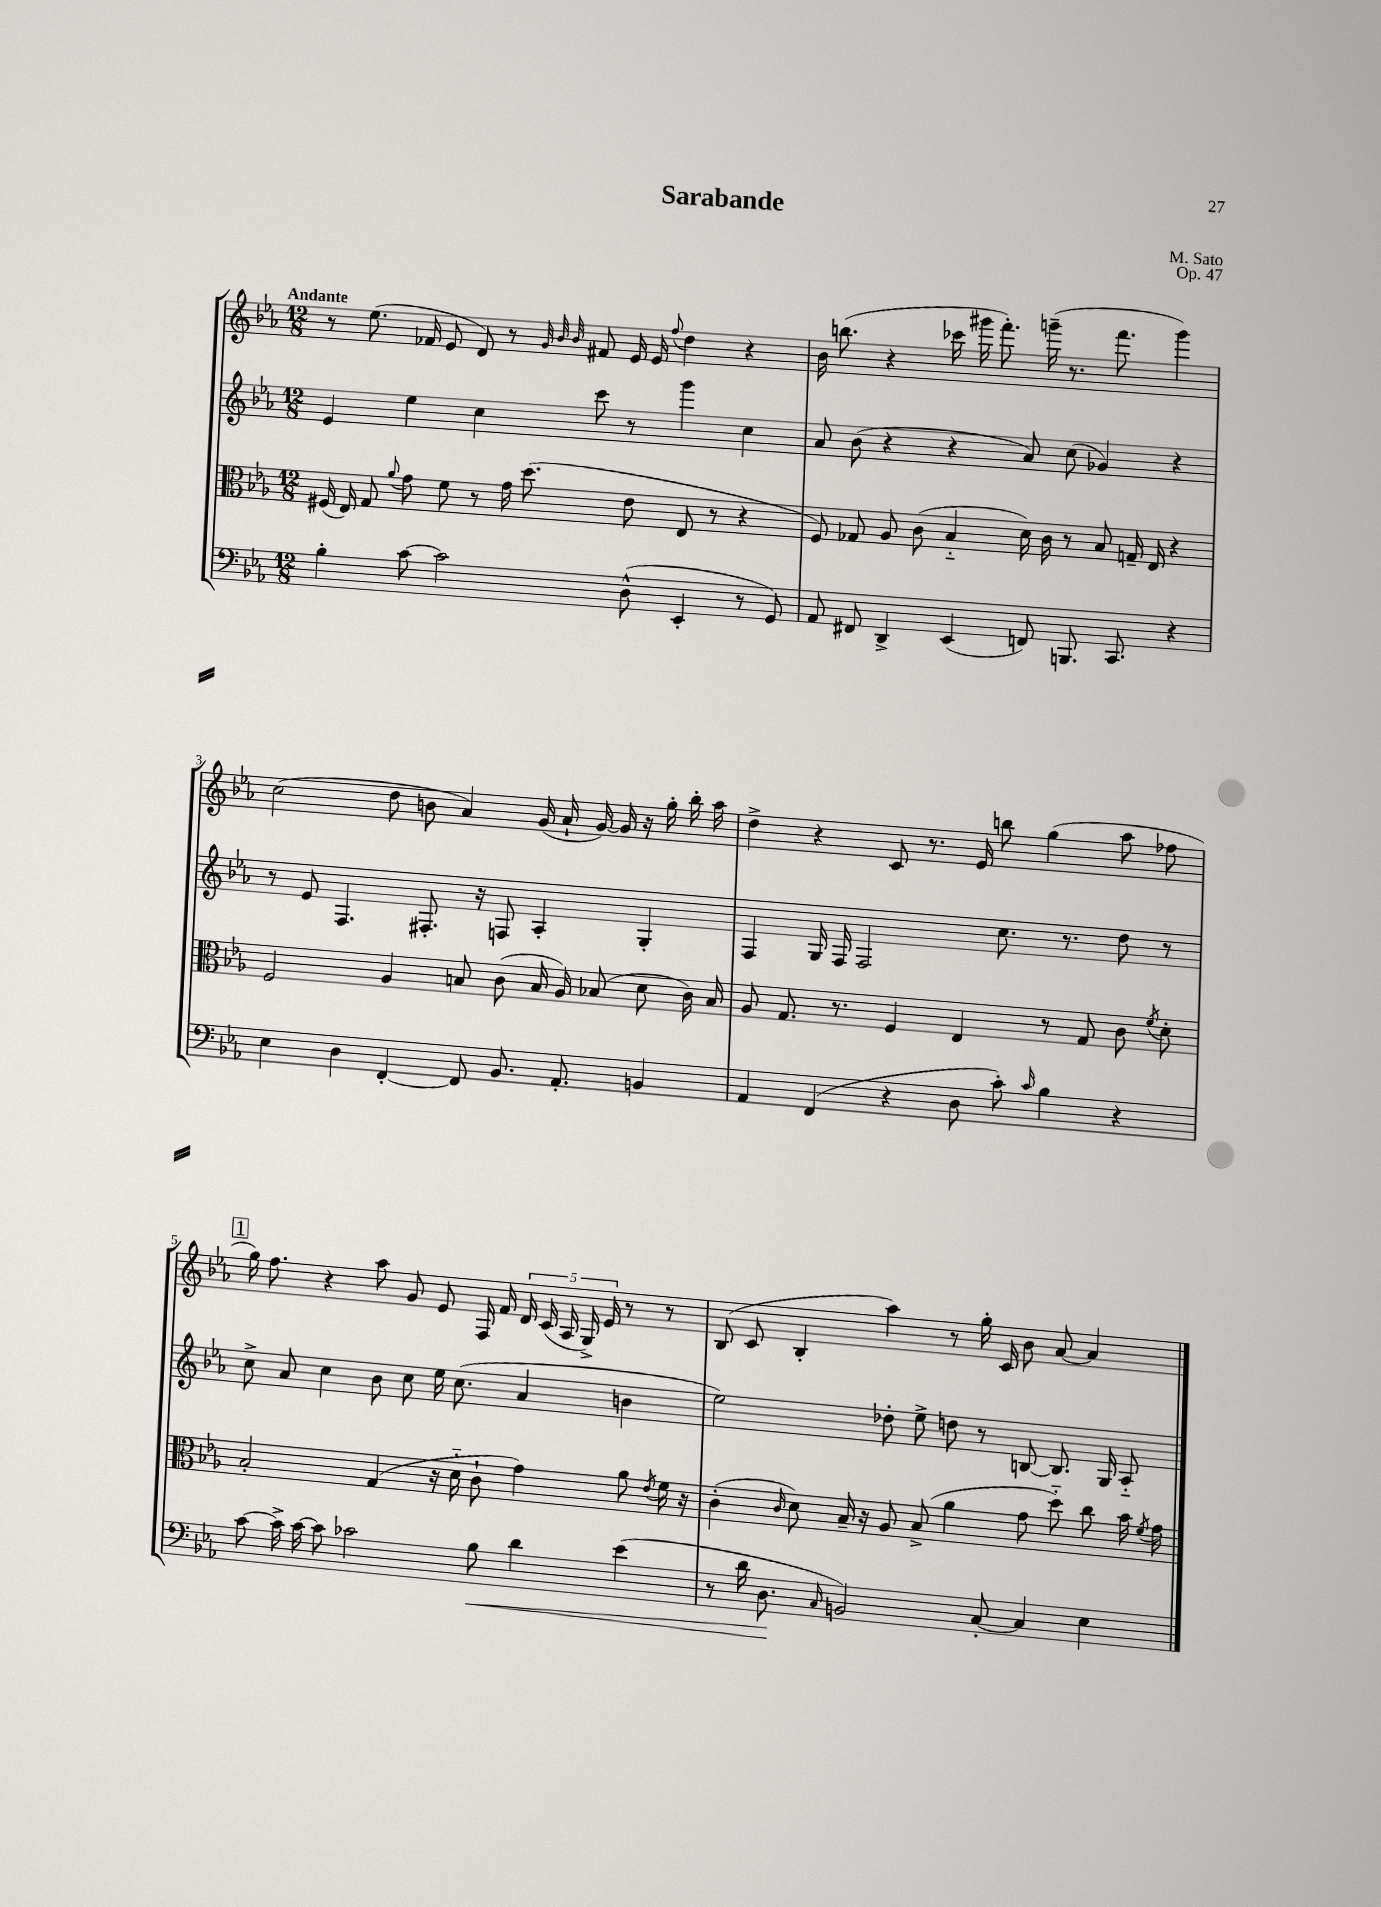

**kern	**kern	**kern	**kern
*staff4	*staff3	*staff2	*staff1
*clefF4	*clefC3	*clefG2	*clefG2
*k[b-e-a-]	*k[b-e-a-]	*k[b-e-a-]	*k[b-e-a-]
*M12/8	*M12/8	*M12/8	*M12/8
4B-'	(16F#	4e-	8r
.	16E-)	.	.
.	8G	.	(8.ee-
.	8qqa-	.	.
[8c	8g	4ee-	.
.	.	.	16f-
2c]	8f	.	8e-
.	8r	4cc	8d)
.	16g	.	8r
.	(8.dd	.	.
.	.	.	32qqg
.	.	.	32qqb-
.	.	.	32qqb-
.	.	8ccc	8f#
(8D^^	8e-	8r	16e-
.	.	.	16e-
.	.	.	8qqff
4EE-'	8E-	4ggg	4dd
.	8r	.	.
8r	4r	4cc	4r
8GG)	.	.	.
=	=	=	=
8AA-	8F)	8a-	16b-
.	.	.	(8.bb
8FF#	8G-	(8b-	.
4DD^	8A-	4r	4r
.	(8c	.	.
(4EE-	4B-'~	4r	16ccc-
.	.	.	16ggg#
.	.	.	8.fff')
8FF)	16d)	8a-)	.
.	16c	.	(16ggg~
8.BBB	8r	(8cc	8.r
.	8B-	4g-)	.
8.CC	.	.	8.fff
.	16G~	.	.
.	16E-	.	.
4r	4r	4r	4ggg)
=	=	=	=
4E-	2F	8r	(2cc
.	.	8e-	.
4D	.	4.F	.
[4FF'	4A-	.	8dd
.	.	8.F#'	8b
8FF]	8B	.	4a-)
.	.	16r	.
8.BB-	(8c	8F	.
.	16B	4A-'	(16g
8.AA-'	16A-)	.	16a-`
.	(8B-	.	[16g)
.	.	.	16g]
4BB	8d	4G'	16r
.	.	.	16gg'
.	16c)	.	16bb-'
.	16B-	.	16aa-
=	=	=	=
4AA-	8A-	4F	4dd^
.	8.G	.	.
(4FF	.	16G	4r
.	8.r	16F	.
.	.	2F	.
4r	4F	.	8c
.	.	.	8.r
8D	4E-	.	.
.	.	.	16e-
8c')	.	8.cc	8bb
16qqc	.	.	.
4B-	8r	.	(4gg
.	.	8.r	.
.	8G	.	.
4r	8c	8dd	8aa-
.	8qf	.	.
.	8d'	8r	8ff-
=	=	=	=
[8c	2B-'	8cc^	16gg)
.	.	.	8.ff
16c^]	.	8a-	.
[16c	.	.	.
8c]	.	4cc	4r
2c-	.	.	.
.	(4G	8b-	8aa-
.	.	8cc	8g
.	16r	16ee-	8e-
.	16d'~	(8.cc	.
8B-	8c`	.	16F
.	.	.	16f
4d	4g)	4a-	20d
.	.	.	(20c
.	.	.	20A-
.	.	.	20G^)
.	.	.	20e-
(4e-	8a-	4b	8r
.	8qe-	.	.
.	16f	.	8r
.	16r	.	.
=	=	=	=
8r	(4c'	2ee-)	(8B-
16d	.	.	8c
8.D	.	.	.
.	16qqc	.	.
.	8d)	.	4B-'
16qqC	.	.	.
2BB)	16B-~	.	.
.	16r	.	.
.	8A-	8dd-'	4aa-)
.	(8B-^	8ee-^	.
.	4a-	8dd	8r
[8C'	.	8r	16gg'
.	.	.	16c
4C]	8g	[8B	8b-
.	8dd'~)	8.B]	[8a-
4E-	8cc	.	4a-]
.	.	16G	.
.	16b-	8A-'~	.
.	8qf	.	.
.	16g	.	.
==	==	==	==
*-	*-	*-	*-
